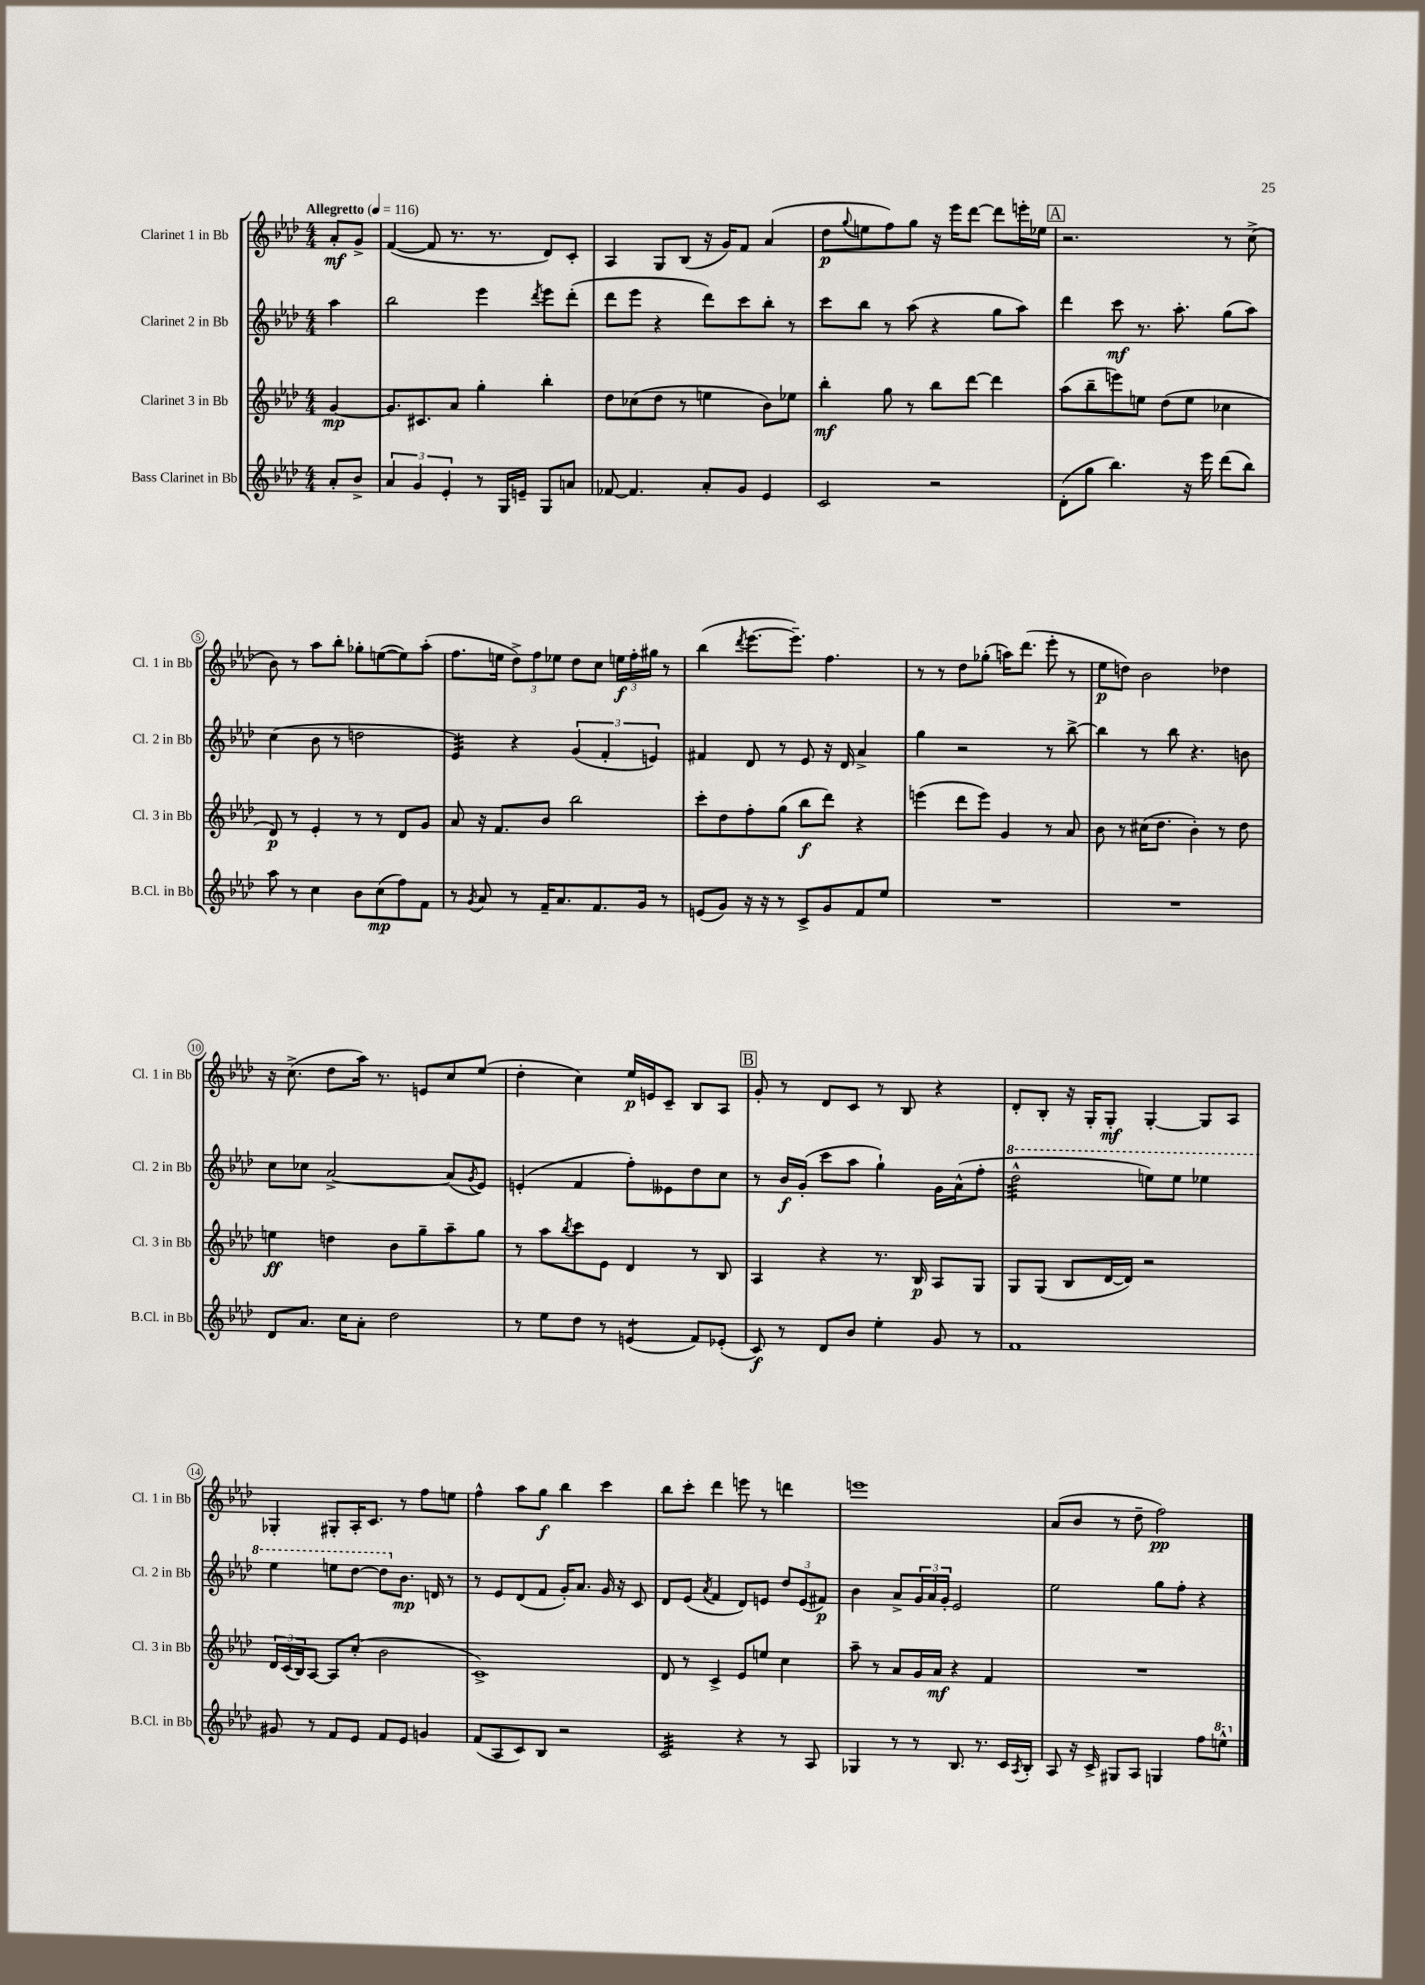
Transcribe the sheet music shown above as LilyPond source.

<<
\new StaffGroup <<
\new Staff = "s0" \with { instrumentName = "Clarinet 1 in Bb" shortInstrumentName = "Cl. 1 in Bb" } {
    \clef treble \key aes \major \numericTimeSignature \time 4/4 \partial 4 \tempo "Allegretto" 4 = 116
    aes'8-.\mf g'8-> |
    f'4~( f'8 r8. r8. des'8) c'8-. |
    aes4 g8 bes8( r16 g'16) f'8 aes'4( |
    des''8\p \appoggiatura { g''8 } e''8 f''8) g''8 r16 ees'''16 des'''8~ des'''8 e'''16-. ees''16 |
    \mark \markup { \box "A" } r2. r8 c''8->( |
    bes'8) r8 aes''8 bes''8-. ges''8-. e''8~( e''8) aes''8-.( |
    f''8. e''16 \tuplet 3/2 { des''8->) f''8 ees''8 } des''8 c''8 \tuplet 3/2 { e''16\f f''16-. gis''16 } r8 |
    bes''4( \acciaccatura { des'''8 } ees'''8.~ ees'''8.--) f''4. |
    r8 r8 des''8 ges''8-.( a''16) des'''8.( ees'''8-. r8 |
    ees''8\p d''8) bes'2 des''4 |
    r16 c''8.->( des''8 aes''16) r8. e'8 c''8 ees''8( |
    des''4-. c''4) ees''16\p e'16 c'8-- bes8 aes8 |
    \mark \markup { \box "B" } g'8-. r8 des'8 c'8 r8 bes8 r4 |
    des'8-. bes8-. r16 g16-. g8-.\mf g4~-. g8 aes8 |
    ges4-. gis8-. aes16-. c'8. r8 f''8 e''8 |
    f''4-^ aes''8 g''8\f bes''4 c'''4 |
    bes''8 c'''8-. des'''4 e'''8 r8 d'''4 |
    e'''1 |
    aes'8( bes'8 r8 des''8-- f''2\pp) \bar "|." |
}
\new Staff = "s1" \with { instrumentName = "Clarinet 2 in Bb" shortInstrumentName = "Cl. 2 in Bb" } {
    \clef treble \key aes \major \numericTimeSignature \time 4/4 \partial 4
    aes''4 |
    bes''2 ees'''4 \acciaccatura { des'''8 } ees'''8 des'''8-.( |
    des'''8 ees'''8 r4 des'''8) c'''8 bes''8-. r8 |
    c'''8 bes''8 r8 aes''8( r4 g''8 aes''8) |
    \mark \markup { \box "A" } des'''4 c'''8\mf r8. aes''8.-. g''8( aes''8) |
    c''4( bes'8 r8 d''2 |
    ees'4:32) r4 \tuplet 3/2 { g'4( f'4-. e'4) } |
    fis'4 des'8 r8 ees'8 r16 des'16 aes'4-> |
    g''4 r2 r8 bes''8~-> |
    bes''4 r8 bes''8 r4. b'8 |
    c''8 ces''8 aes'2~-> aes'8( \acciaccatura { g'8 } ees'8) |
    e'4-.( f'4 f''8-.) eeses'8 des''8 c''8 |
    \mark \markup { \box "B" } r8 bes'16\f g'16-.( c'''8 aes''8 g''4-!) g'16 aes'16-^( f''8-. |
    \ottava #1 des'''2:32-^ e'''8) e'''8 ees'''4 |
    ees'''4 e'''8 des'''8~ des'''8 \ottava #0 bes'8.\mp d'16 r8 |
    r8 ees'8 des'8( f'8 g'16-.) aes'8. g'16 r16 c'8 |
    des'8 ees'8( \acciaccatura { aes'8 } f'4 des'8) e'8 \tuplet 3/2 { des''8 e'8( fis'8\p) } |
    bes'4 aes'8-> \tuplet 3/2 { g'16 aes'16 g'16-. } ees'2 |
    ees''2 g''8 f''8-. r4 \bar "|." |
}
\new Staff = "s2" \with { instrumentName = "Clarinet 3 in Bb" shortInstrumentName = "Cl. 3 in Bb" } {
    \clef treble \key aes \major \numericTimeSignature \time 4/4 \partial 4
    g'4~\mp |
    g'8. cis'8. aes'8 g''4-. bes''4-. |
    des''8 ces''8( des''8 r8 e''4 bes'8) ees''8 |
    bes''4-.\mf g''8 r8 bes''8 des'''8~ des'''4 |
    \mark \markup { \box "A" } aes''8( bes''8-- e'''8) e''8 des''8( e''8 ces''4 |
    des'8\p) r8 ees'4-. r8 r8 des'8 g'8 |
    aes'8 r16 f'8. bes'8 bes''2 |
    c'''8-. des''8 f''8-. g''8( bes''8\f des'''8) r4 |
    e'''4( des'''8 e'''8) g'4 r8 aes'8 |
    bes'8 r8 cis''16( des''8. bes'4-.) r8 des''8 |
    e''4\ff d''4 bes'8 g''8-- aes''8-- g''8 |
    r8 aes''8 \acciaccatura { bes''8 } c'''8 ees'8 des'4 r8 bes8 |
    \mark \markup { \box "B" } aes4 r4 r8. bes16\p aes8 g8 |
    g8 g8( bes8 des'16~ des'16) r2 |
    \tuplet 3/2 { des'16 c'16( bes16) } aes8~ aes8 c''8-.( bes'2 |
    c'1->) |
    des'8 r8 c'4-> ees'8 e''8 c''4 |
    aes''8-- r8 aes'8 g'16 aes'16\mf r4 f'4 |
    R1 \bar "|." |
}
\new Staff = "s3" \with { instrumentName = "Bass Clarinet in Bb" shortInstrumentName = "B.Cl. in Bb" } {
    \clef treble \key aes \major \numericTimeSignature \time 4/4 \partial 4
    aes'8-. bes'8-> |
    \tuplet 3/2 { aes'4 g'4 ees'4-. } r8 g16 e'16-- g8 a'8 |
    fes'8~ fes'4. aes'8-. g'8 ees'4 |
    c'2 r2 |
    \mark \markup { \box "A" } des'8-.( g''8 bes''4.) r16 ees'''16 des'''8( bes''8) |
    aes''8 r8 c''4 bes'8 c''8\mp( f''8) f'8 |
    r8 \acciaccatura { g'8 } aes'8 r8 f'16-- aes'8. f'8. g'16 r8 |
    e'8( g'8) r16 r16 r8 c'8-> g'8 f'8 ees''8 |
    R1 |
    R1 |
    des'8 aes'8. c''16 aes'8-. des''2 |
    r8 ees''8 des''8 r8 e'4:8( f'8) ees'8-.( |
    \mark \markup { \box "B" } c'8\f) r8 des'8 bes'8 ees''4-. g'8 r8 |
    f'1 |
    gis'8 r8 f'8 ees'8 f'8 ees'8 g'4 |
    f'8( aes8 c'8) bes8 r2 |
    c'2:32 r4 r8 aes8 |
    ges4 r8 r8 bes8. r8. c'16 \acciaccatura { aes8 } bes16-. |
    aes8 r16 c'16-> gis8 aes8 g4 f''8 \ottava #1 e'''8-^ \ottava #0 \bar "|." |
}
>>
>>
\layout { \context { \Score \override BarNumber.stencil = #(make-stencil-circler 0.1 0.3 ly:text-interface::print) } }
